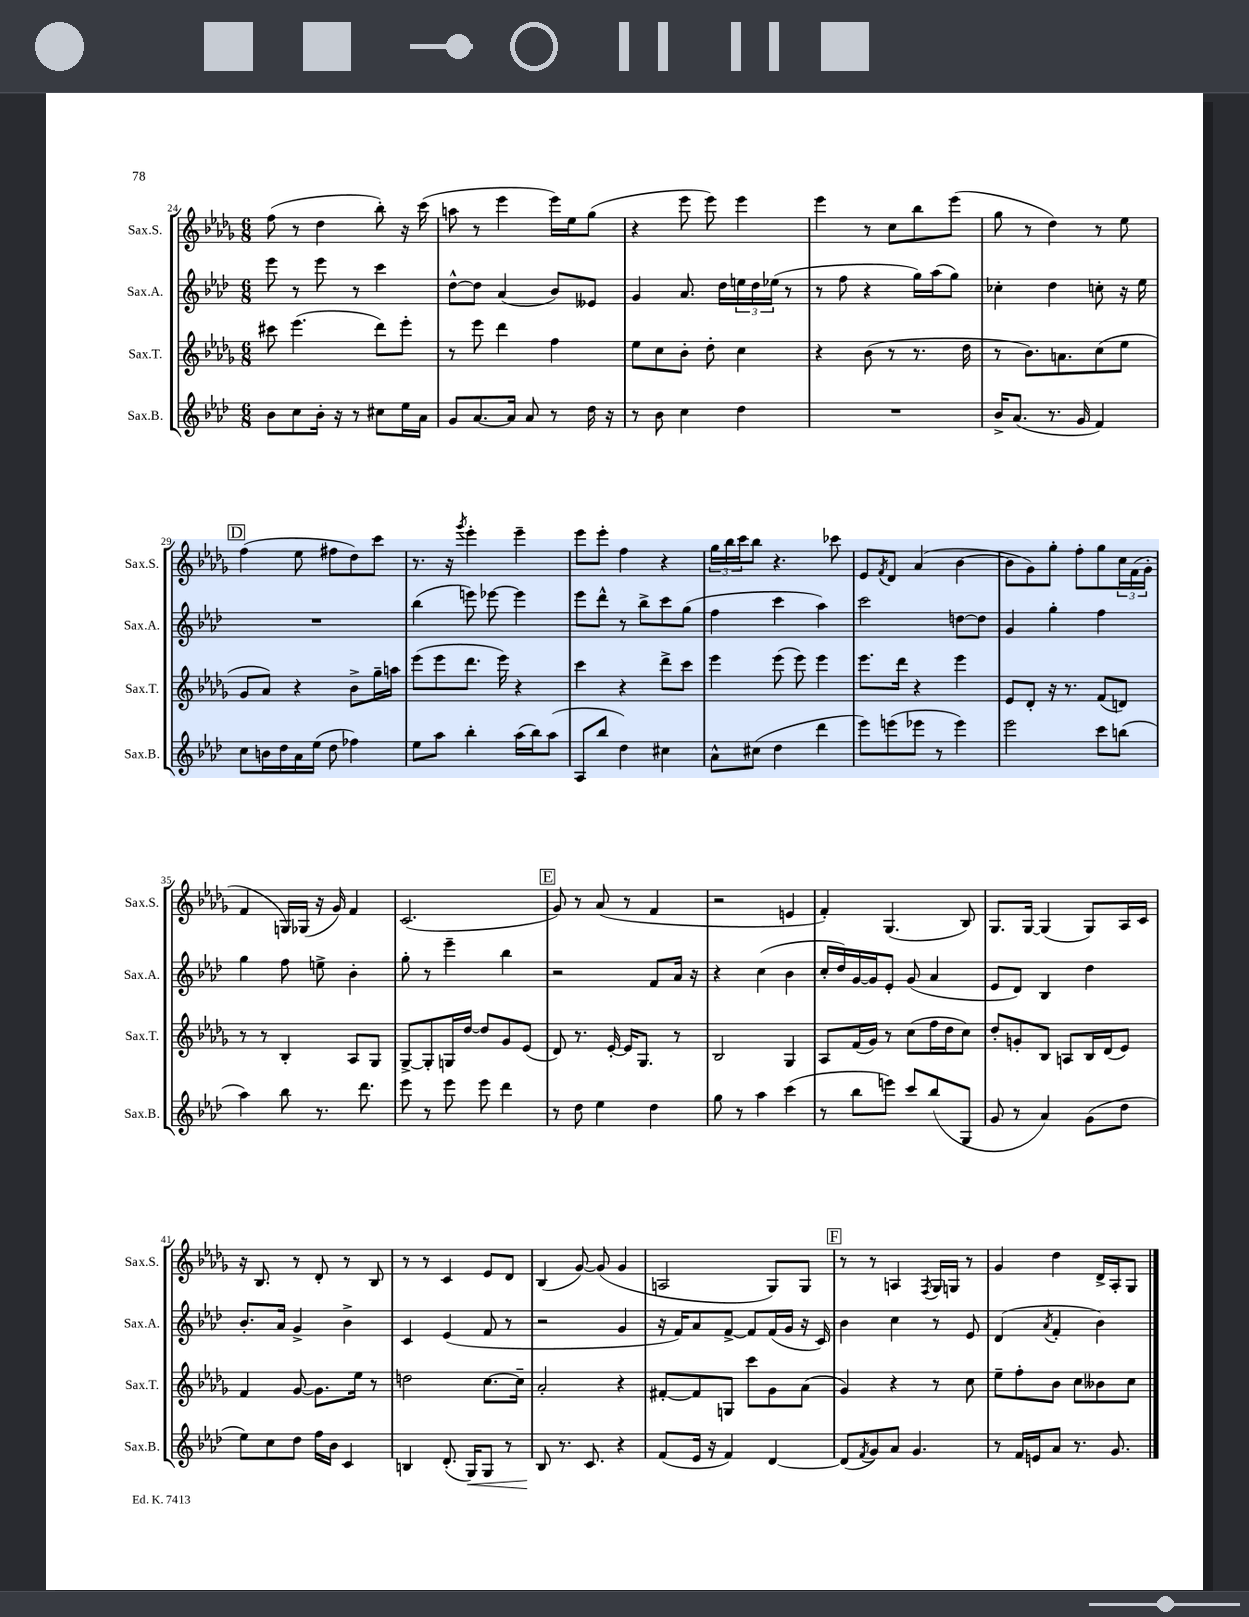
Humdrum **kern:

**kern	**dynam	**kern	**kern	**kern
*part4	*part4	*part3	*part2	*part1
*staff4	*staff4	*staff3	*staff2	*staff1
*I"Sax.B.	*	*I"Sax.T.	*I"Sax.A.	*I"Sax.S.
*I'Sax.B.	*	*I'Sax.T.	*I'Sax.A.	*I'Sax.S.
*clefG2	*	*clefG2	*clefG2	*clefG2
*k[b-e-a-d-]	*	*k[b-e-a-d-g-]	*k[b-e-a-d-]	*k[b-e-a-d-g-]
*M6/8	*	*M6/8	*M6/8	*M6/8
=24	=24	=24	=24	=24
8b-\L	.	8ccc#X\	8eee-\	(8ff\
8cc\	.	(4.eee-\	8r	8r
16b-'\Jk	.	.	8eee-\	4dd-\
16r	.	.	.	.
8r	.	.	8r	.
8cc#X\L	.	8ddd-\L)	4ccc\	8bb-'\)
16ee-\L	.	8eee-'\J	.	16r
16a-\JJ	.	.	.	(16ccc\
=25	=25	=25	=25	=25
8g/L	.	8r	[8dd-^^\L	8aan\
[8.a-/	.	8eee-\	8dd-\J]	8r
.	.	4ddd-\	(4a-/	4eee-\
16a-/Jk]	.	.	.	.
8a-/	.	.	.	.
8r	.	4ff\	8b-/L)	16eee-\LL)
.	.	.	.	16ee-\J
16dd-\	.	.	8e--X/J	(8gg-\J
16r	.	.	.	.
=26	=26	=26	=26	=26
8r	.	8ee-\L	4g/	4r
8b-\	.	8cc\	.	.
4cc\	.	8b-'\J	8.a-/	8eee-\
.	.	8dd-'\	.	8eee-\)
.	.	.	16dd-\LL	.
4dd-\	.	4cc\	24een\	4eee-\
.	.	.	24dd-\	.
.	.	.	(24ee-X\JJ	.
.	.	.	8r	.
=27	=27	=27	=27	=27
2.r	.	4r	8r	4eee-\
.	.	.	8ff\	.
.	.	(8b-\	4r	8r
.	.	8r	.	8cc\L
.	.	8.r	16gg\LL)	8bb-\
.	.	.	(16aa-\J	.
.	.	.	8gg\J)	(8eee-\J
.	.	16dd-\	.	.
=28	=28	=28	=28	=28
16b-^/KL	.	8r	4cc-X'\	8gg-\
(8.a-/J	.	.	.	.
.	.	8.b-\L)	.	8r
8.r	.	.	4dd-\	4dd-\)
.	.	8.an\	.	.
16g/	.	.	.	.
4f/)	.	(8cc\	8ccn'\	8r
.	.	8ee-\J	16r	8ee-\
.	.	.	16ee-\	.
!!LO:LB:g=z
!!LO:REH:place=s1:t=D
=29	=29	=29	=29	=29
8cc\L	.	8g-/L	2.r	(4ff\
16bn\L	.	8a-/J)	.	.
16dd-\	.	.	.	.
16a-\	.	4r	.	8ee-\
(16ee-\JJ	.	.	.	.
8dd-\	.	.	.	8ff#X\L
4ff-X\)	.	8b-^\L	.	8dd-\)
.	.	16gg-~\L	.	8ccc\J
.	.	16aan\JJ	.	.
=30	=30	=30	=30	=30
8ee-\L	.	(8eee-\L	(4bb-\	8.r
8aa-\J	.	8eee-\	.	.
.	.	.	.	16r
.	.	.	.	8qggg-/
4bb-'\	.	8.ddd-\J	8eeen\)	4eee-'\
.	.	.	[8eee-X\	.
.	.	16eee-\)	.	.
(16aa-\LL	.	4r	4eee-\]	4eee-~\
16bb-\J)	.	.	.	.
(8aa-\J	.	.	.	.
=31	=31	=31	=31	=31
8A-/L	.	4ccc\	8eee-\L	8eee-\L
8bb-/J	.	.	8ddd-^^\J	8eee-'\J
4dd-\)	.	4r	8r	4ff\
.	.	.	8bb-^\L	.
4cc#X\	.	8ddd-^\L	8ccc\	4r
.	.	8ccc\J	(8gg\J	.
=32	=32	=32	=32	=32
8a-^^\L	.	4eee-\	4ff\	24gg-\LL
.	.	.	.	24bb-\
.	.	.	.	24ccc\J
(8cc#X\J	.	.	.	8bb-\J
4dd-\	.	(8eee-\	4ccc\	4.r
.	.	8eee-\)	.	.
4ddd-\	.	4eee-\	4aa-\)	.
.	.	.	.	8ccc-X\
=33	=33	=33	=33	=33
8eee-\L)	.	8.eee-\L	2ccc\	8e-/L
.	.	.	.	8qf/
(8eeen\	.	.	.	8d-/J
.	.	16ddd-\Jk	.	.
8eee-X\J	.	4r	.	(4a-/
8r	.	.	.	.
4eee-\)	.	4eee-\	[8ddn\L	[4b-\
.	.	.	8dd\J]	.
=34	=34	=34	=34	=34
2eee-\	.	8e-/L	4g/	8b-\L]
.	.	8d-'/J	.	8g-\)
.	.	16r	4gg'\	8gg-'\J
.	.	8.r	.	.
.	.	.	.	8ff'\L
8ccc\L	.	(8f/L	4ff\	8gg-\
(8bbn\J	.	8dn/J)	.	24cc\L
.	.	.	.	(24f\
.	.	.	.	24g-'\JJ
!!LO:LB:g=z
=35	=35	=35	=35	=35
4aa-\)	.	8r	4gg\	4f/
.	.	8r	.	.
8bb-\	.	4B-'/	8ff\	16Gn/LL)
.	.	.	.	(16G-X/JJ
8.r	.	.	8een^\	16r
.	.	.	.	16g-/)
.	.	8A-/L	4b-'\	4f/
8.ddd-\	.	.	.	.
.	.	8G-/J	.	.
=36	=36	=36	=36	=36
8eee-\	.	[8G-^/L	8gg'\	(2.c/
8r	.	8G-'/]	8r	.
8eee-\	.	16Gn/L	4eee-~\	.
.	.	[16dd-/JJ	.	.
8eee-\	.	8dd-/L]	.	.
4ddd-\	.	8g-/	4bb-\	.
.	.	(8e-/J	.	.
!!LO:REH:place=s1:t=E
=37	=37	=37	=37	=37
8r	.	8d-/)	2r	8g-/)
8dd-\	.	8.r	.	8r
4ee-\	.	.	.	(8a-/
.	.	[16e-'/	.	.
.	.	16e-/KL]	.	8r
.	.	8.G-/J	.	.
4dd-\	.	.	8f/L	4f/
.	.	8r	16a-/Jk	.
.	.	.	16r	.
=38	=38	=38	=38	=38
8gg\	.	2B-/	4r	2r
8r	.	.	.	.
4aa-\	.	.	(4cc\	.
(4ccc\	.	4G-/	4b-\	4en/
=39	=39	=39	=39	=39
8r	.	8A-/L	16cc'/LL	4f'/)
.	.	.	16dd-/)	.
8bb-\L	.	(16f/L	[16g/	.
.	.	16g-/JJ)	16g/J]	.
8eeen\J)	.	8r	8e-'/J	(4.G-/
8ccc/L	.	(8cc\L	(8g/	.
(8bb-/	.	16ff\L	4a-/	.
.	.	16dd-\J	.	.
8G/J	.	8cc\J)	.	8B-/)
=40	=40	=40	=40	=40
8g/	.	8dd-'/L	8e-/L	8.G-/L
8r	.	8gn'/	8d-/J)	.
.	.	.	.	[16G-/Jk
4a-/)	.	8B-/J	4B-/	(4G-/]
.	.	8An/L	.	.
(8g\L	.	16B-/L	4dd-\	8G-/L)
.	.	(16d-/J	.	.
8dd-\J	.	8e-/J)	.	16A-/L
.	.	.	.	16c/JJ
!!LO:LB:g=z
=41	=41	=41	=41	=41
8ee-\L)	.	4f/	8.b-'/L	16r
.	.	.	.	8.B-/
8cc\	.	.	.	.
.	.	.	16a-/Jk	.
8dd-\J	.	[8g-/	4g^/	8r
16ff\LL	.	8.g-\L]	.	8d-'/
16b-\JJ	.	.	.	.
4c/	.	.	4b-^\	8r
.	.	16ee-\Jk	.	.
.	.	8r	.	8B-/
=42	=42	=42	=42	=42
4Bn/	.	2ddn\	4c/	8r
.	.	.	.	8r
(8.d-'/	.	.	(4e-/	4c/
!	!LO:HP:b	!	!	!
16G/KL)	<	.	.	.
8G/J	.	[8.cc\L	8f/	8e-/L
8r	.	.	8r	8d-/J
.	.	16cc~\Jk]	.	.
=43	=43	=43	=43	=43
8B-/	.	2a-'/	2r	(4B-/
8.r	[	.	.	.
.	.	.	.	[8g-/)
8.c/	.	.	.	.
.	.	.	.	(8g-/]
4r	.	4r	4g/	4g-/
=44	=44	=44	=44	=44
(8f/L	.	[8f#X'/L	16r	2An/
.	.	.	16f/KL)	.
16e-/Jk	.	8f#/]	8a-/	.
16r	.	.	.	.
4f/)	.	8Gn/J	[8f^/J	.
.	.	8ccc\L	8f/L]	.
[4d-/	.	8g-\	(16f/L	8G-/L)
.	.	.	16g/JJ	.
.	.	(8a-\J	16r	8G-/J
.	.	.	16c/)	.
!!LO:REH:place=s1:t=F
=45	=45	=45	=45	=45
(8d-/L]	.	4g-/)	4b-\	8r
8qf/	.	.	.	.
8g/)	.	.	.	8r
8a-/J	.	4r	4cc\	4An/
4.g/	.	.	.	.
.	.	.	.	8qF/
.	.	8r	8r	16G-/LL
.	.	.	.	16Gn/JJ
.	.	8cc\	8e-/	8r
=46	=46	=46	=46	=46
8r	.	8ee-~\L	(4d-/	4g-/
16f/LL	.	8ff'\	.	.
16en/J	.	.	.	.
.	.	.	8qa-/	.
8a-/J	.	8b-\J	4f'/	4dd-\
8.r	.	8cc\L	.	.
.	.	8b--X\	4b-\)	16d-^/LL
8.g/	.	.	.	16A-'/J
.	.	8cc\J	.	8G-/J
==	==	==	==	==
*-	*-	*-	*-	*-
